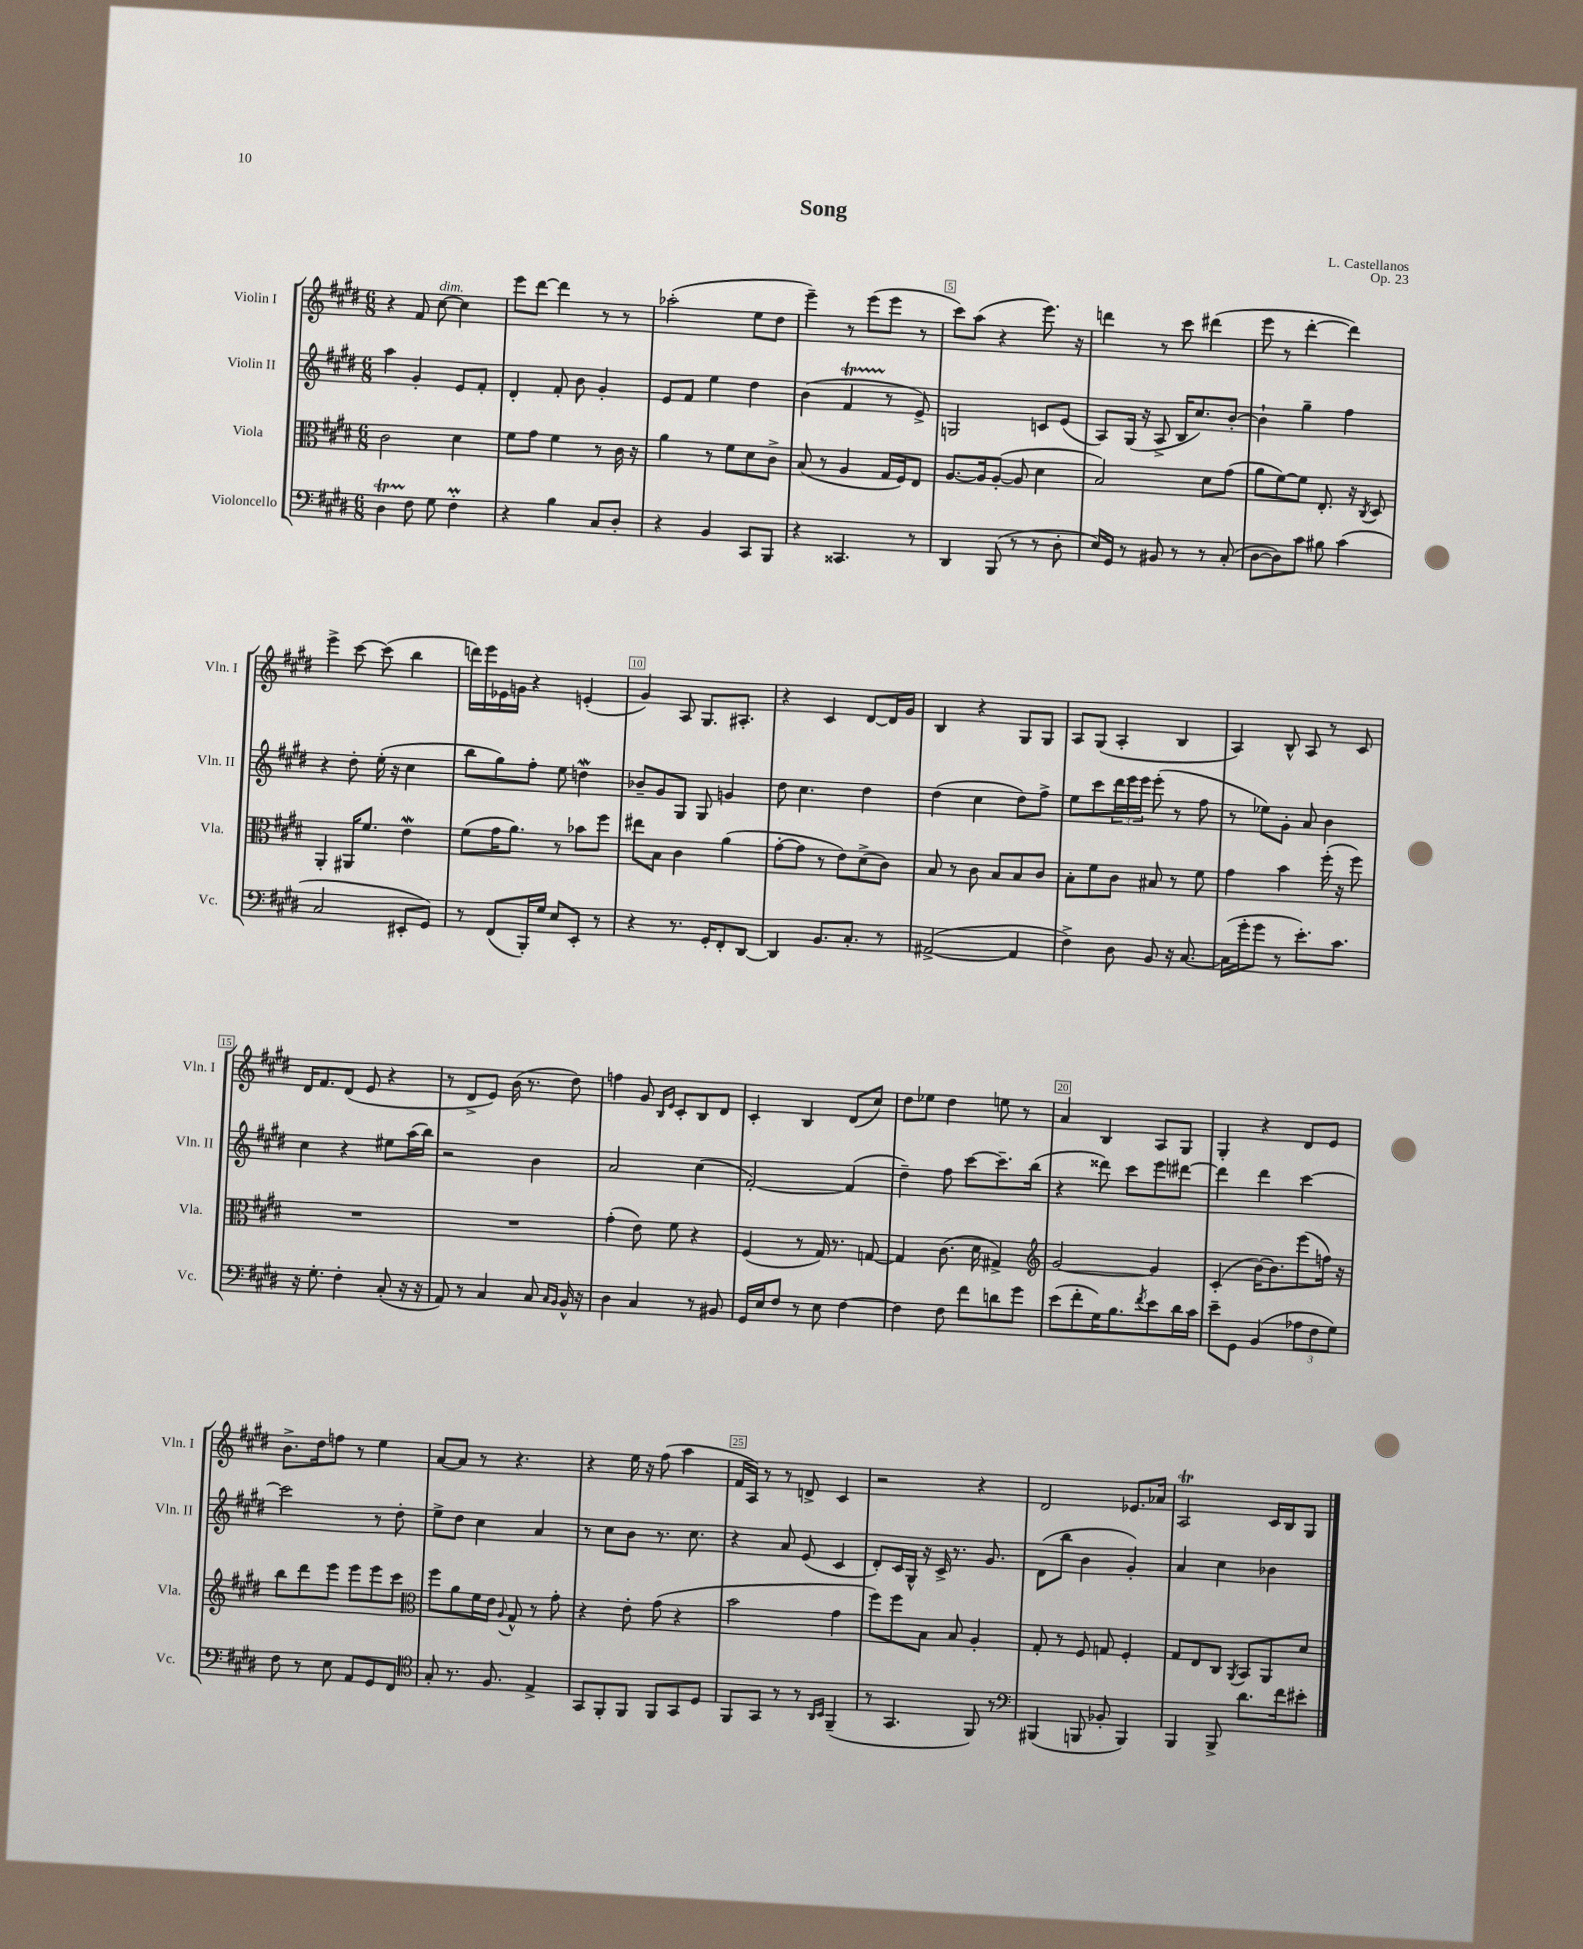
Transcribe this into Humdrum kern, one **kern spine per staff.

**kern	**kern	**kern	**kern
*part4	*part3	*part2	*part1
*staff4	*staff3	*staff2	*staff1
*I"Violoncello	*I"Viola	*I"Violin II	*I"Violin I
*I'Vc.	*I'Vla.	*I'Vln. II	*I'Vln. I
*clefF4	*clefC3	*clefG2	*clefG2
*k[f#c#g#d#]	*k[f#c#g#d#]	*k[f#c#g#d#]	*k[f#c#g#d#]
*M6/8	*M6/8	*M6/8	*M6/8
=1	=1	=1	=1
4D#t\	2c#\	4aa\	4r
8F#\	.	4g#'/	8f#/
!	!	!	!LO:TX:a:i:t=dim.
8G#\	.	.	[8cc#\
4F#M'\	4d#\	8e/L	4cc#\]
.	.	8f#'/J	.
=2	=2	=2	=2
4r	8f#\L	4d#'/	8eee\L
.	8g#\J	.	[8ddd#\J
4B\	4f#\	8f#'/	4ddd#\]
.	.	8b\	.
8C#/L	8r	4g#'/	8r
8D#'/J	16c#\	.	8r
.	16r	.	.
=3	=3	=3	=3
4r	4a\	8e/L	(2aa-X'\
.	.	8f#/J	.
4BB/	8r	4ee\	.
.	8f#\L	.	.
8CC#/L	8d#\	4dd#\	8ee\L
8BBB/J	8c#^\J	.	8dd#\J
=4	=4	=4	=4
4r	(8B/	(4b\	4eee~\)
.	8r	.	.
4.CC##X/	4A/	4f#T/	8r
.	.	.	(8eee\L
.	16G#/LL	8r	8eee\J
.	16F#/J)	.	.
8r	8E/J	8e^/)	8r
=5	=5	=5	=5
4DD#/	[8.A/L	2Gn/	8ccc#\L)
.	.	.	(8aa\J
.	16A/k]	.	.
(8BBB/	([8A'/J	.	4r
8r	8A/]	.	.
8r	4d#\	8cn/L	8.eee\)
8D#'\	.	(8e/J	.
.	.	.	16r
=6	=6	=6	=6
16E/LL)	2B/)	8A/L)	4dddn\
16GG#/JJ	.	.	.
8r	.	(16G#/Jk	.
.	.	16r	.
8BB#X/	.	8A^/	8r
8r	.	16B/KL	8ccc#\
.	.	8.cc#/)	.
8r	8d#\L	.	(4ddd#X\
(8C#'/	(8g#\J	[8b'/J	.
=7	=7	=7	=7
[8D#\L	8a\L	4b`\]	8eee\
8D#\])	[8f#\)	.	8r
8c#\J	8f#\J]	4gg#~\	[4ddd#'\
8B#X\	8.E'/	.	.
(4c#\	.	4ff#\	4ddd#\])
.	16r	.	.
.	8qC#/	.	.
.	8D#/	.	.
!!LO:LB:g=z
=8	=8	=8	=8
2C#/	4AA'/	4r	4eee^\
.	16AA#X/KL	8dd#'\	[8ccc#\
.	8.f#/J	.	.
.	.	(16ee'\	(8ccc#\]
.	.	16r	.
8EE#X'/L	4ew\	4cc#\	4bb\
8GG#/J)	.	.	.
=9	=9	=9	=9
8r	(8f#\L	8bb\L	16dddn\LL)
.	.	.	16eee\
(8FF#/L	16g#\K	8gg#\)	16e-X\
.	8.a\J)	.	16gn\JJ
16BBB'/L)	.	8ff#'\J	4r
16G#/JJ	.	.	.
8E/L	8r	8ee\	.
8EE'/J	8b-X\L	4ddnw\	(4en'/
8r	8ff#\J	.	.
=10	=10	=10	=10
4r	8ee#X\L	8b-X~/L	4g#/)
.	8B\J	8g#/	.
8.r	4c#\	8G#/J	8A/
.	.	8G#/	8.G#/L
16GG#'/KL	.	.	.
8FF#'/	(4a\	4gn/	.
.	.	.	8.A#X'/J
[8DD#/J	.	.	.
=11	=11	=11	=11
4DD#/]	[8g#'\L	8dd#\	4r
.	8g#\J]	4.cc#\	.
8.BB/L	8r	.	4c#/
.	8e\L)	.	.
8.C#'/J	.	.	.
.	(8d#^\	4dd#\	[8d#/L
8r	8c#\J)	.	16d#/L]
.	.	.	16g#/JJ
=12	=12	=12	=12
([2AA#X^/	8B/	(4dd#\	4B/
.	8r	.	.
.	8c#\	4cc#\	4r
.	8B/L	.	.
4AA#/]	8B/	8dd#\L)	8G#/L
.	8c#/J	8ff#^\J	8G#/J
=13	=13	=13	=13
4F#^\)	8B'\L	8ee\L	8A/L
.	8f#\	8ccc#\	(8G#/J
8D#\	8c#\J	24ddd#\L	4A'/
.	.	24eee\	.
.	.	24eee\JJ	.
8BB/	8B#X/	(8eee'\	.
16r	8r	8r	4B/
[8.C#/	.	.	.
.	8f#\	8ff#\	.
=14	=14	=14	=14
(16C#\LL]	4g#\	8r	4A/)
16g#'\J	.	.	.
8g#\J	.	8ee-X\L)	.
8r	4b\	8g#'\J	8B^^/
8.e'\L)	.	8a/	8A/
.	(16ff#'\	4b\	8r
8.c#\J	16r	.	.
.	8ff#\)	.	8c#/
!!LO:LB:g=z
=15	=15	=15	=15
16r	2.r	4cc#\	16d#/KL
8.G#'\	.	.	8.f#/
4F#'\	.	4r	(8d#/J
.	.	.	8e/
(8C#'/	.	8ee#X\L	4r
16r	.	(16aa\L	.
16r	.	16bb\JJ)	.
=16	=16	=16	=16
8AA/)	2.r	2r	8r
8r	.	.	8d#^/L
4C#/	.	.	8e/J)
.	.	.	(16b\
.	.	.	8.r
8C#/	.	4b\	.
16qqC#/LL	.	.	.
16qqBB/JJ	.	.	.
16BB^^/	.	.	8dd#\)
16r	.	.	.
=17	=17	=17	=17
4D#\	(4g#'\	2a/	4ffn\
4C#/	8e\)	.	8g#/
.	.	.	16qqB/LL
.	.	.	16qqe/JJ
.	8f#\	.	8c#'/L
8r	4r	(4cc#\	8B/
8BB#X/	.	.	8d#/J
=18	=18	=18	=18
16GG#/LL	(4F#/	[2f#'/)	4c#'/
16E/J	.	.	.
8F#/J	.	.	.
8r	8r	.	4B/
8E\	16G#/)	.	.
.	8.r	.	.
[4F#\	.	(4f#/]	(8d#/L
.	[8Gn/	.	8cc#/J)
=19	=19	=19	=19
4F#\]	4G/]	4dd#~\)	8dd#\L
.	.	.	8ee-X\J
8F#\	(8.c#\	8ff#\	4dd#\
8f#\L	.	[8ccc#\L	.
.	16d#\	.	.
8dn\	4G#X^/)	8.ccc#~\]	8een\
8g#\J	.	.	8r
.	.	(16bb\Jk	.
=20	=20	=20	=20
*	*clefG2	*	*
(8e\L	[2g#/	4r	4a/
8f#'\	.	.	.
16G#\K)	.	8ddd##X\)	4B/
8.B\	.	.	.
.	.	8ccc#\L	.
8qf#/	.	.	.
8e\	4g#/]	8eee\	8A/L
16d#\L	.	[8ddd#X\J	8G#/J
16c#\JJ	.	.	.
=21	=21	=21	=21
8e~\L	(4c#'/	4ddd#\]	4G#'/
8GG#\J	.	.	.
(4BB/	[16b\KL)	4ddd#\	4r
.	8.b\]	.	.
12A-X\L	(8eee\	[4ccc#\	8d#/L
12F#\	.	.	.
.	16ffn\Jk)	.	8e/J
12G#\J)	.	.	.
.	16r	.	.
!!LO:LB:g=z
=22	=22	=22	=22
8F#\	8bb\L	2ccc#\]	8.b^\L
8r	8ddd#\	.	.
.	.	.	16dd#\k
8E\	8eee\J	.	8ffn\J
8AA/L	8eee\L	.	8r
8GG#/	8eee\	8r	4ee\
8FF#/J	8ccc#\J	8dd#'\	.
=23	=23	=23	=23
*clefC4	*clefC3	*	*
8G#'/	8ff#\L	8ee^\L	[8a/L
8.r	8a\	8dd#\J	8a/J]
.	16f#\L	4cc#\	8r
8.F#/	16e\JJ	.	.
.	8qqA/	.	.
.	8G#^^/	.	4.r
4E^/	8r	4a/	.
.	8g#'\	.	.
=24	=24	=24	=24
8GG#/L	4r	8r	4r
8FF#'/	.	8cc#\L	.
8FF#/J	8e'\	8b\J	16ee\
.	.	.	16r
8FF#/L	(8g#\	8.r	(8ff#\
8GG#/	4r	.	4aa\
.	.	8.cc#\	.
8D#/J	.	.	.
=25	=25	=25	=25
8FF#/L	2b\	4r	16f#/LL
.	.	.	16A/JJ)
8GG#/J	.	.	8r
8r	.	8a/	8r
8r	.	(8e/	8dn^/
16qqAA/LL	.	.	.
16qqBB/JJ	.	.	.
(4FF#~/	4g#\	4c#/	4c#/
=26	=26	=26	=26
8r	8ff#\L)	8d#'/L)	2r
4.GG#/	8ff#\	16c#/L	.
.	.	16G#^^/JJ	.
.	8B\J	16r	.
.	.	16c#^/	.
.	8B/	8.r	.
8FF#/)	4A'/	.	4r
.	.	8.g#/	.
8r	.	.	.
=27	=27	=27	=27
*clefF4	*	*	*
(4BBB#X/	8G#'/	(8d#\L	2d#/
.	8r	8bb\J	.
8BBBn/	8F#/	4b\	.
8BB-X'/	8Gn/	.	.
4BBB/)	4F#'/	4g#'/)	8.e-X/L
.	.	.	16a-X/Jk
=28	=28	=28	=28
4BBB/	8G#/L	4a/	2AT/
.	8E/	.	.
8BBB^/	8C#/J	4cc#\	.
.	8qAA/	.	.
8.d#\L	8BB/L	.	.
.	8AA/	4b-X\	16c#/LL
16f#\k	.	.	16B/J
8e#X'\J	8d#/J	.	8G#/J
==	==	==	==
*-	*-	*-	*-
